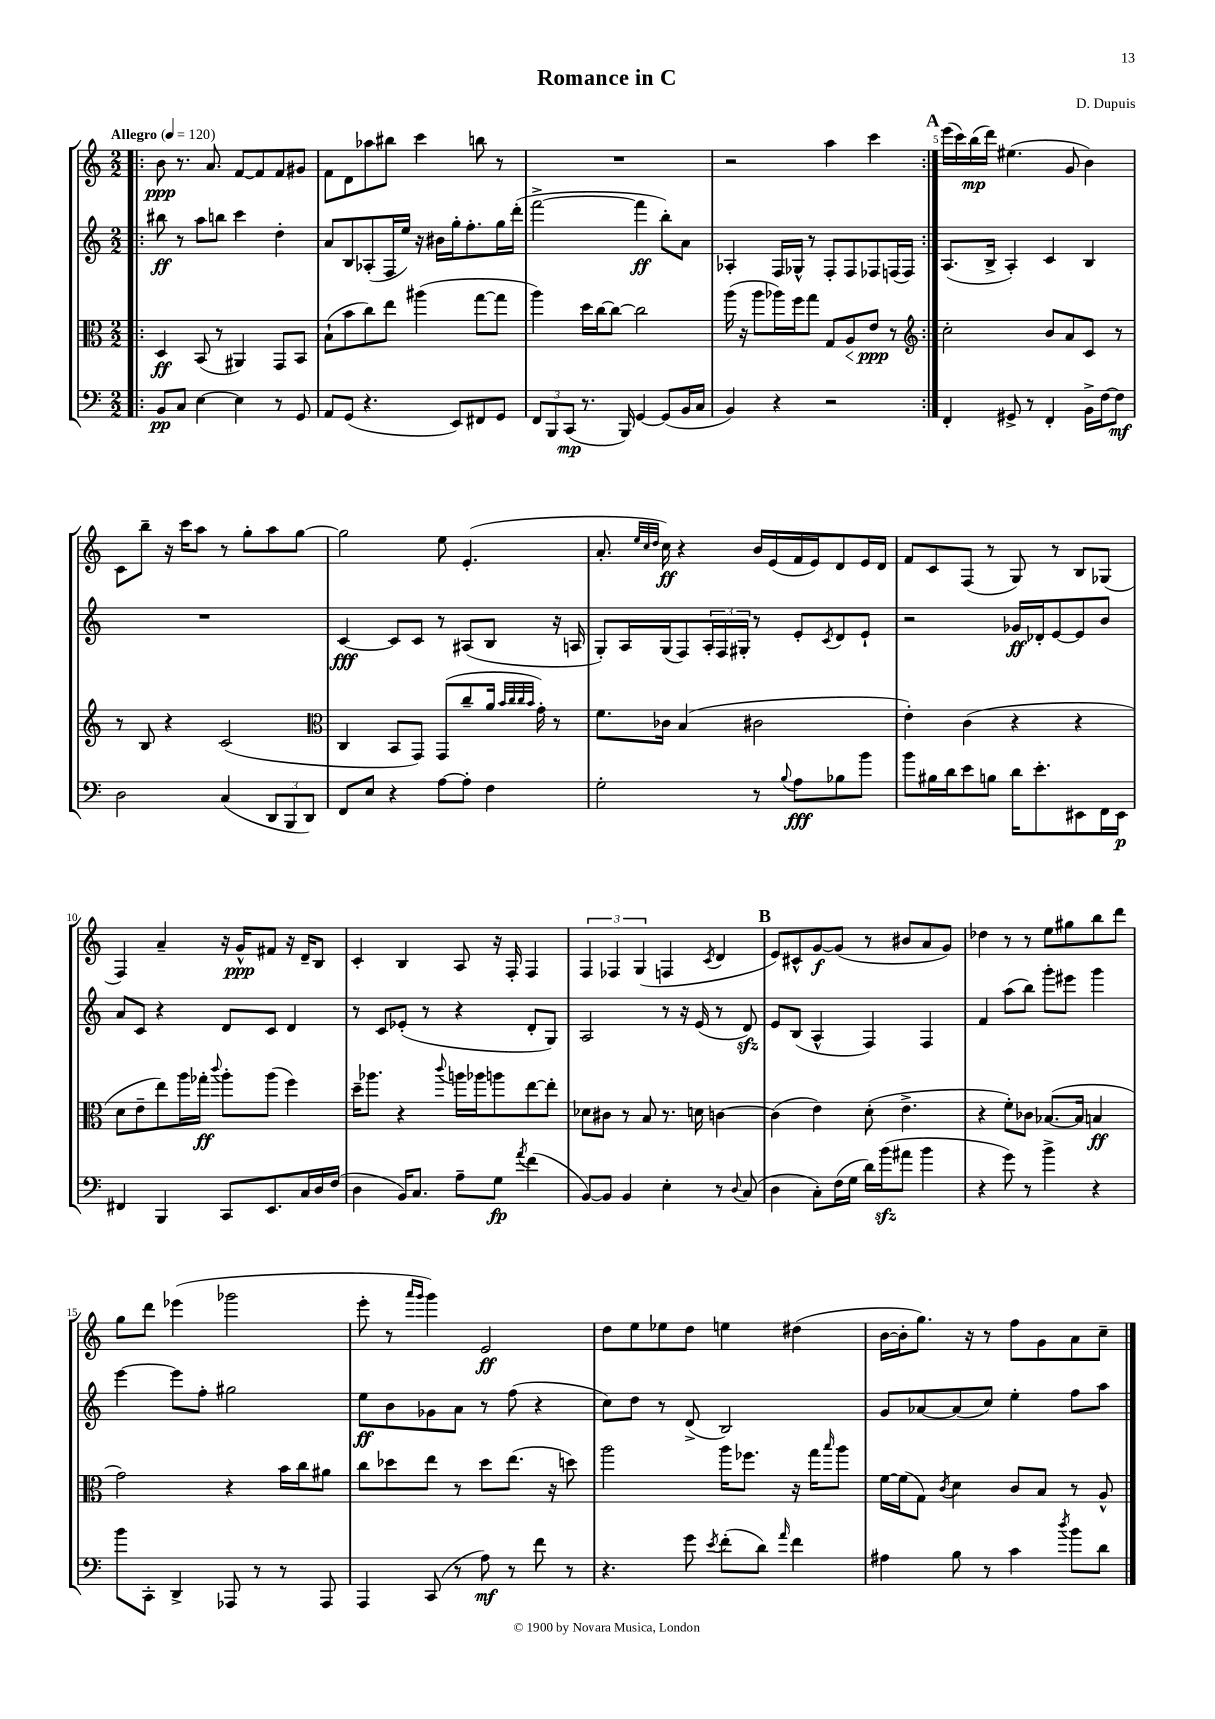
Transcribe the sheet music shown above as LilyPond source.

\header { title = "Romance in C" composer = "D. Dupuis" }
<<
\new StaffGroup <<
\new Staff = "s0" {
    \clef treble \key c \major \numericTimeSignature \time 2/2 \tempo "Allegro" 4 = 120
    \repeat volta 2 { \bar ".|:" b'8\ppp r8. a'8. f'8~ f'8 f'8 gis'8 |
    f'8 d'8 aes''8 bis''8 c'''4 b''8 r8 |
    R1 |
    r2 a''4 c'''4 | }
    \mark \markup { \bold "A" } e'''16( c'''16) b''16\mp( d'''16) eis''4.( g'8 b'4) |
    c'8 b''8-- r16 c'''16 a''8 r8 g''8-. a''8 g''8~ |
    g''2 e''8 e'4.-.( |
    a'8.-. \grace { e''32 c''32 d''32 } c''16\ff) r4 b'16 e'16( f'16 e'16) d'8 e'16 d'16 |
    f'8 c'8 f8( r8 g8) r8 b8 ges8( |
    f4) a'4-- r16 g'16-^\ppp fis'8 r16 d'16-- b8 |
    c'4-. b4 a8 r16 f16-. f4 |
    \tuplet 3/2 { f4 fes4 g4( } f4 \acciaccatura { c'8 } d'4 |
    \mark \markup { \bold "B" } e'8) cis'8-^ g'8~\f g'8( r8 bis'8 a'8 g'8) |
    des''4 r8 r8 e''8 gis''8 b''8 d'''8 |
    g''8 d'''8 ees'''4( ges'''2 |
    e'''8-. r8 \grace { a'''16 g'''16 } g'''4) e'2\ff |
    d''8 e''8 ees''8 d''8 e''4 dis''4( |
    b'16~ b'16-. g''8.) r16 r8 f''8 g'8 a'8 c''8-- \bar "|." |
}
\new Staff = "s1" {
    \clef treble \key c \major \numericTimeSignature \time 2/2
    \repeat volta 2 { \bar ".|:" bis''8\ff r8 a''8 b''8 c'''4 d''4-. |
    a'8 b8 aes8-.( f16 e''16) r16 bis'16 g''16-. f''8.-. g''16 d'''16-.( |
    f'''2~-> f'''4\ff b''8-.) a'8 |
    aes4-. f16 ges16-^ r8 f8-. f8 fes8 f16( f16) | }
    \mark \markup { \bold "A" } a8.( b16-> a4-.) c'4 b4 |
    R1 |
    c'4~\fff c'8 c'8 r8 ais8( b8 r16 a16 |
    g8-.) a16 g16( f8) \tuplet 3/2 { a16-. f16 gis16-. } r8 e'8-. \acciaccatura { c'8 } d'8 e'8-! |
    r2 ges'16\ff des'16-. e'8~ e'8 b'8 |
    a'8 c'8 r4 d'8 c'8 d'4 |
    r8 c'8 ees'8-.( r8 r4 d'8-. g8) |
    a2 r8 r16 e'16( r8 d'8\sfz) |
    \mark \markup { \bold "B" } e'8 b8( a4-^ f4) f4 |
    f'4 a''8( b''8) g'''8-. eis'''8 g'''4 |
    e'''4~ e'''8 f''8-. gis''2 |
    e''8\ff b'8 ges'8 a'8 r8 f''8( r4 |
    c''8) d''8 r8 d'8->( b2) |
    g'8 aes'8~ aes'8( c''8) e''4-. f''8 a''8 \bar "|." |
}
\new Staff = "s2" {
    \clef alto \key c \major \numericTimeSignature \time 2/2
    \repeat volta 2 { \bar ".|:" d4\ff b,8( r8 ais,4) g,8 b,8 |
    b8-!( b'8 c''8) e''8 ais''4( g''8~ g''8 |
    a''4) d''16 c''16~ c''8~ c''2 |
    a''16( r16 a''8 aes''16) f''16 g''8 g8 a8\< e'8\ppp\! r8 | }
    \mark \markup { \bold "A" } \clef treble c''2-. b'8 a'8 c'8 r8 |
    r8 b8 r4 c'2( |
    \clef alto c4 b,8 g,8) g,8( c''8-- a'16 \grace { b'32 c''32 c''32 b'32 } g'16-.) r8 |
    f'8. ces'16 b4( cis'2 |
    e'4-.) c'4( r4 r4 |
    d'8 e'8-- e''8) a''16 ges''16-.\ff \appoggiatura { c'''8 } a''8-. a''8( f''4) |
    d''16-- aes''8. r4 \appoggiatura { c'''8 } a''16 aes''16 a''8 e''8~ e''8-. |
    des'8 cis'8 r8 b8 r8. d'16 c'4~ |
    \mark \markup { \bold "B" } c'4( e'4) d'8-.( e'4.-> |
    r4 f'8-.) ces'8 bes8.~( bes16 b4\ff |
    g'2) r4 b'16 c''16 ais'8 |
    c''8 des''8 e''8 r8 des''8 e''8.( r16 d''8) |
    a''2 a''16 fes''8. r16 g''16 \grace { b''16 } a''8 |
    f'16~ f'16( g8) \acciaccatura { c'8 } d'4 c'8 b8 r8 a8-^ \bar "|." |
}
\new Staff = "s3" {
    \clef bass \key c \major \numericTimeSignature \time 2/2
    \repeat volta 2 { \bar ".|:" b,8\pp c8 e4~ e4 r8 g,8 |
    a,8 g,8( r4. e,8) fis,8 g,8 |
    \tuplet 3/2 { f,8 b,,8 c,8\mp( } r8. b,,16) g,4~ g,8( b,16 c16 |
    b,4) r4 r2 | }
    \mark \markup { \bold "A" } f,4-. gis,8-> r8 f,4-. b,16-> f16~ f8\mf |
    d2 c4( \tuplet 3/2 { d,8 b,,8 d,8) } |
    f,8 e8 r4 a8~ a8-. f4 |
    g2-. r8 \appoggiatura { b8 } a8\fff bes8 b'8 |
    b'8 bis16 d'16 e'8 b8 d'16 e'8.-. eis,8 f,16 eis,16\p |
    fis,4 b,,4 c,8 e,8. c16 d16 f16( |
    d4 b,16) c8. a8-- g8\fp \acciaccatura { a'8 } f'4( |
    b,8~) b,8 b,4 e4-. r8 \appoggiatura { d8 } c8( |
    \mark \markup { \bold "B" } d4 c8-.) f16( g16 d'16) b'16\sfz( ais'8 b'4 |
    r4 g'8) r8 b'4-> r4 |
    b'8 c,8-. d,4-> aes,,8 r8 r8 aes,,8 |
    a,,4 c,8( r8 a8\mf) r8 f'8 r8 |
    r4. g'8 \acciaccatura { e'8 } f'8-.( d'8) \grace { a'16 } f'4 |
    ais4 b8 r8 c'4 \acciaccatura { d''8 } b'8 d'8 \bar "|." |
}
>>
>>
\layout { \context { \Score \override BarNumber.break-visibility = ##(#f #t #t) barNumberVisibility = #(every-nth-bar-number-visible 5) } }
